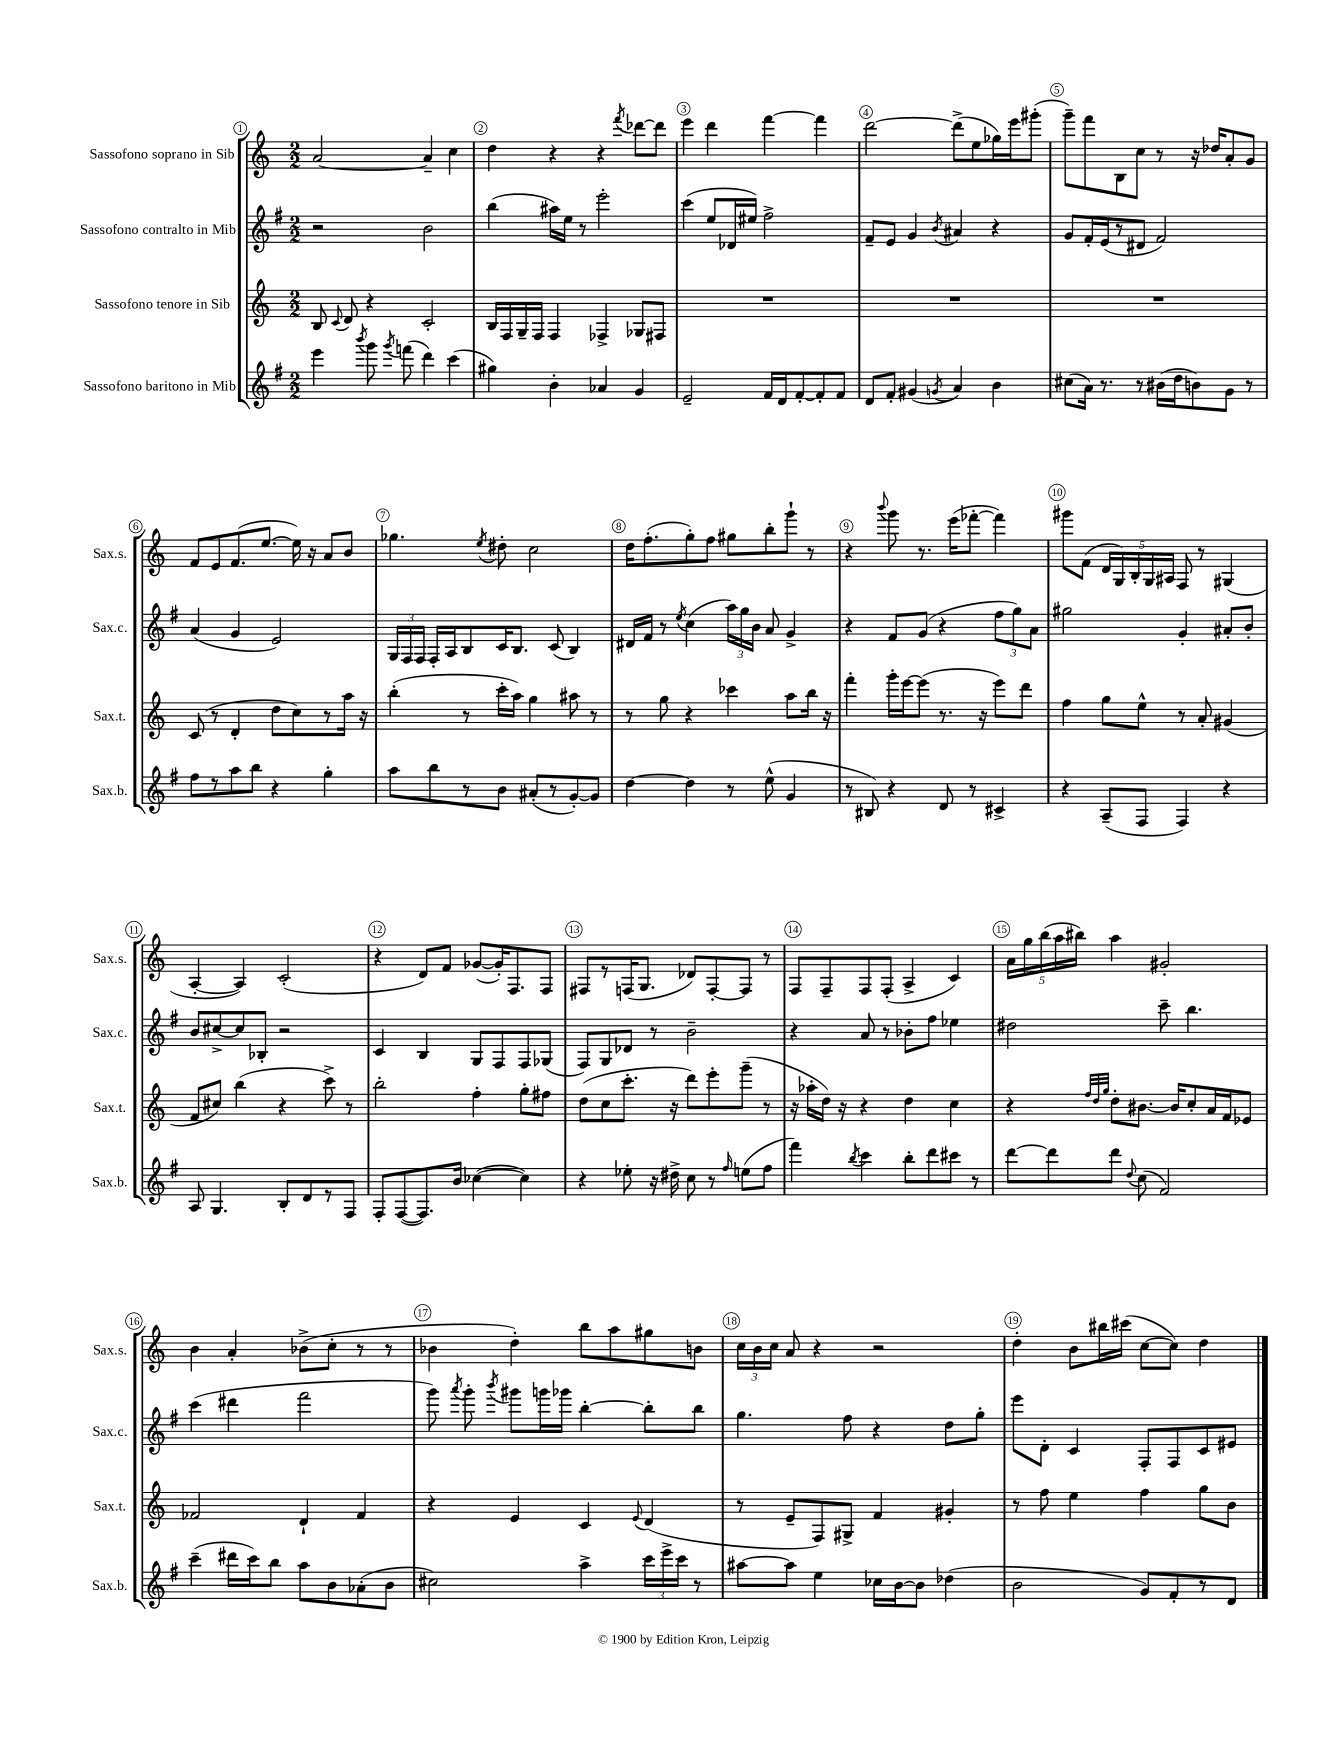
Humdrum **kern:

**kern	**kern	**kern	**kern
*staff4	*staff3	*staff2	*staff1
*clefG2	*clefG2	*clefG2	*clefG2
*k[f#]	*k[]	*k[f#]	*k[]
*M2/2	*M2/2	*M2/2	*M2/2
4eee	8B	2r	[2a
.	8qqc	.	.
.	8d	.	.
8qbbb	.	.	.
8ggg	4r	.	.
8qggg	.	.	.
(8fff	.	.	.
4ddd)	2c'	2b	4a~]
(4ccc	.	.	4cc
=	=	=	=
4gg#)	16B	(4bb	4dd
.	16F	.	.
.	16G~	.	.
.	16F	.	.
4b'	4F	16aa#)	4r
.	.	16ee	.
.	.	8r	.
4a-	4F-^	2eee'	4r
.	.	.	8qfff
4g	8G-	.	[8ddd-
.	8F#	.	8ddd-]
=	=	=	=
2e~	1r	(4ccc	4eee
.	.	8ee	4ddd
.	.	16d-	.
.	.	16ee#)	.
16f#	.	2ff#^	[4fff
16d	.	.	.
[8f#'	.	.	.
8f#']	.	.	4fff]
8f#	.	.	.
=	=	=	=
8d	1r	8f#~	[2ddd
8f#'	.	8e	.
(4g#	.	4g	.
8qg	.	8qb	.
4a)	.	4a#	(8ddd^]
.	.	.	8ee
4b	.	4r	16gg-)
.	.	.	16eee
.	.	.	(8ggg#'
=	=	=	=
(8cc#	1r	8g	8ggg~)
16a)	.	16f#'	8fff
8.r	.	(16e	.
.	.	8r	8B
8r	.	8d#	8cc
(16b#	.	2f#)	8r
16dd	.	.	.
8b)	.	.	16r
.	.	.	16dd-
8g	.	.	8a'
8r	.	.	8g
=	=	=	=
8ff#	(8c	(4a	8f
8r	8r	.	8e
8aa	4d'	4g	(8.f
8bb	.	.	.
.	.	.	[8.ee
4r	8dd	2e)	.
.	8cc)	.	16ee])
.	.	.	16r
4gg'	8r	.	8a
.	16aa	.	8b
.	16r	.	.
=	=	=	=
8aa	(4bb'	24G	4.gg-
.	.	24F#	.
.	.	24F#	.
8bb	.	16F#'	.
.	.	16A	.
8r	8r	8B	.
.	.	.	8qee
8b	16ccc'	16c	8dd#'
.	16aa)	8.B	.
(8a#'	4gg	.	2cc
8r	.	(8c	.
[8g')	8aa#	4B)	.
8g]	8r	.	.
=	=	=	=
[4dd	8r	16d#	16dd
.	.	16f#	(8.ff'
.	8gg	8r	.
.	.	8qee	.
4dd]	4r	(4cc	8gg')
.	.	.	8ff
8r	4ccc-	24aa)	8gg#
.	.	24gg	.
.	.	24b	.
(8ee^^	.	8a	8bb'
4g	8aa	4g^	8ggg`
.	16bb	.	8r
.	16r	.	.
=	=	=	=
8r	4fff'	4r	4r
8B#)	.	.	.
.	.	.	8qqbbb
4r	16ggg'	8f#	8ggg
.	[16eee	.	.
.	(8eee]	(8g	8.r
8d	8.r	4r	.
.	.	.	(16eee
8r	.	.	[8fff-'
.	16r	.	.
4c#^	8eee)	12ff#	4fff-])
.	.	12gg)	.
.	8ddd	.	.
.	.	12a	.
=	=	=	=
4r	4ff	2gg#	8ggg#
.	.	.	(8f
(8A~	8gg	.	20d
.	.	.	20G)
.	.	.	20B'
8F#	8ee^^	.	.
.	.	.	20G
.	.	.	20A#
4F#)	8r	4g'	8F
.	8a'	.	8r
4r	(4g#	8a#'	(4G#
.	.	8b'	.
=	=	=	=
8A	8f	8b	[4A'
4.G	8cc#)	[8cc#^	.
.	(4bb	8cc#]	4A])
.	.	8B-'	.
8B'	4r	2r	(2c'
8d	.	.	.
8r	8ccc^)	.	.
8F#	8r	.	.
=	=	=	=
8F#'	2bb'	4c	4r
([8F#	.	.	.
8.F#])	.	4B	8d)
.	.	.	8f
16b	.	.	.
([4cc-	4ff'	8G	([8g-
.	.	8F#	16g-'])
.	.	.	8.F
4cc-])	8gg'	8F#	.
.	8ff#	(8G-	8F
=	=	=	=
4r	(8dd	8F#)	8F#
.	8cc	8G	8r
8ee-'	8.ccc'	8d-	(16F
.	.	.	8.G
16r	.	8r	.
16dd#^	16r	.	.
8cc	8ddd)	2b~	8d-)
8r	8eee'	.	[8F'
16qqff#	.	.	.
(8ee	(8ggg~	.	8F]
8ff#	8r	.	8r
=	=	=	=
4fff#)	16r	4r	8F
.	16aa-'	.	.
.	16dd)	.	8F~
.	16r	.	.
8qbb	.	.	.
4ccc	4r	8a	8F
.	.	8r	(8F'
8bb'	4dd	8b-'	4A^
8ddd	.	8ff#	.
8ccc#	4cc	4ee-	4c)
8r	.	.	.
=	=	=	=
[8ddd	4r	2dd#	20a
.	.	.	20gg
.	.	.	(20bb
8ddd]	.	.	.
.	.	.	20aa
.	.	.	20bb#)
.	32qqff	.	.
.	32qqdd	.	.
.	32qqgg	.	.
8ddd	8dd'	.	4aa
8qqdd	.	.	.
(8cc	[8.b#	.	.
2f#)	.	8ccc~	2g#'
.	16b#]	.	.
.	8cc'	4.bb	.
.	16a	.	.
.	16f	.	.
.	8e-	.	.
=	=	=	=
(4ccc~	2f-	(4ccc	4b
16ddd#	.	4ddd#	4a'
16ccc)	.	.	.
8bb	.	.	.
8aa	4d`	2fff#	(8b-^
8b	.	.	8cc'
(8a-'	4f-	.	8r
8b	.	.	8r
=	=	=	=
2cc#)	4r	8ggg)	4b-
.	.	8qaaa	.
.	.	8ggg'	.
.	.	8qbbb	.
.	4e	8ggg#	4dd')
.	.	16ggg	.
.	.	16ggg-	.
4aa^	4c	[4bb'	8bb
.	.	.	8aa
.	8qqe	.	.
24ccc	(4d	8bb']	8gg#
24eee^	.	.	.
24ccc	.	.	.
8r	.	8bb	8b
=	=	=	=
[8aa#	8r	4.gg	24cc
.	.	.	24b
.	.	.	24cc
8aa#]	8e~	.	8a
4ee	8F)	.	4r
.	8G#^	8ff#	.
16cc-	4f	4r	2r
[16b	.	.	.
8b]	.	.	.
(4dd-	4g#'	8dd	.
.	.	8gg'	.
=	=	=	=
2b	8r	8eee	4dd'
.	8ff	8d'	.
.	4ee	4c	8b
.	.	.	16bb#
.	.	.	(16ccc#
8g)	4ff	8F#'	[8cc
8f#'	.	8F#	8cc])
8r	8gg	8c	4dd
8d	8b	8e#	.
==	==	==	==
*-	*-	*-	*-
